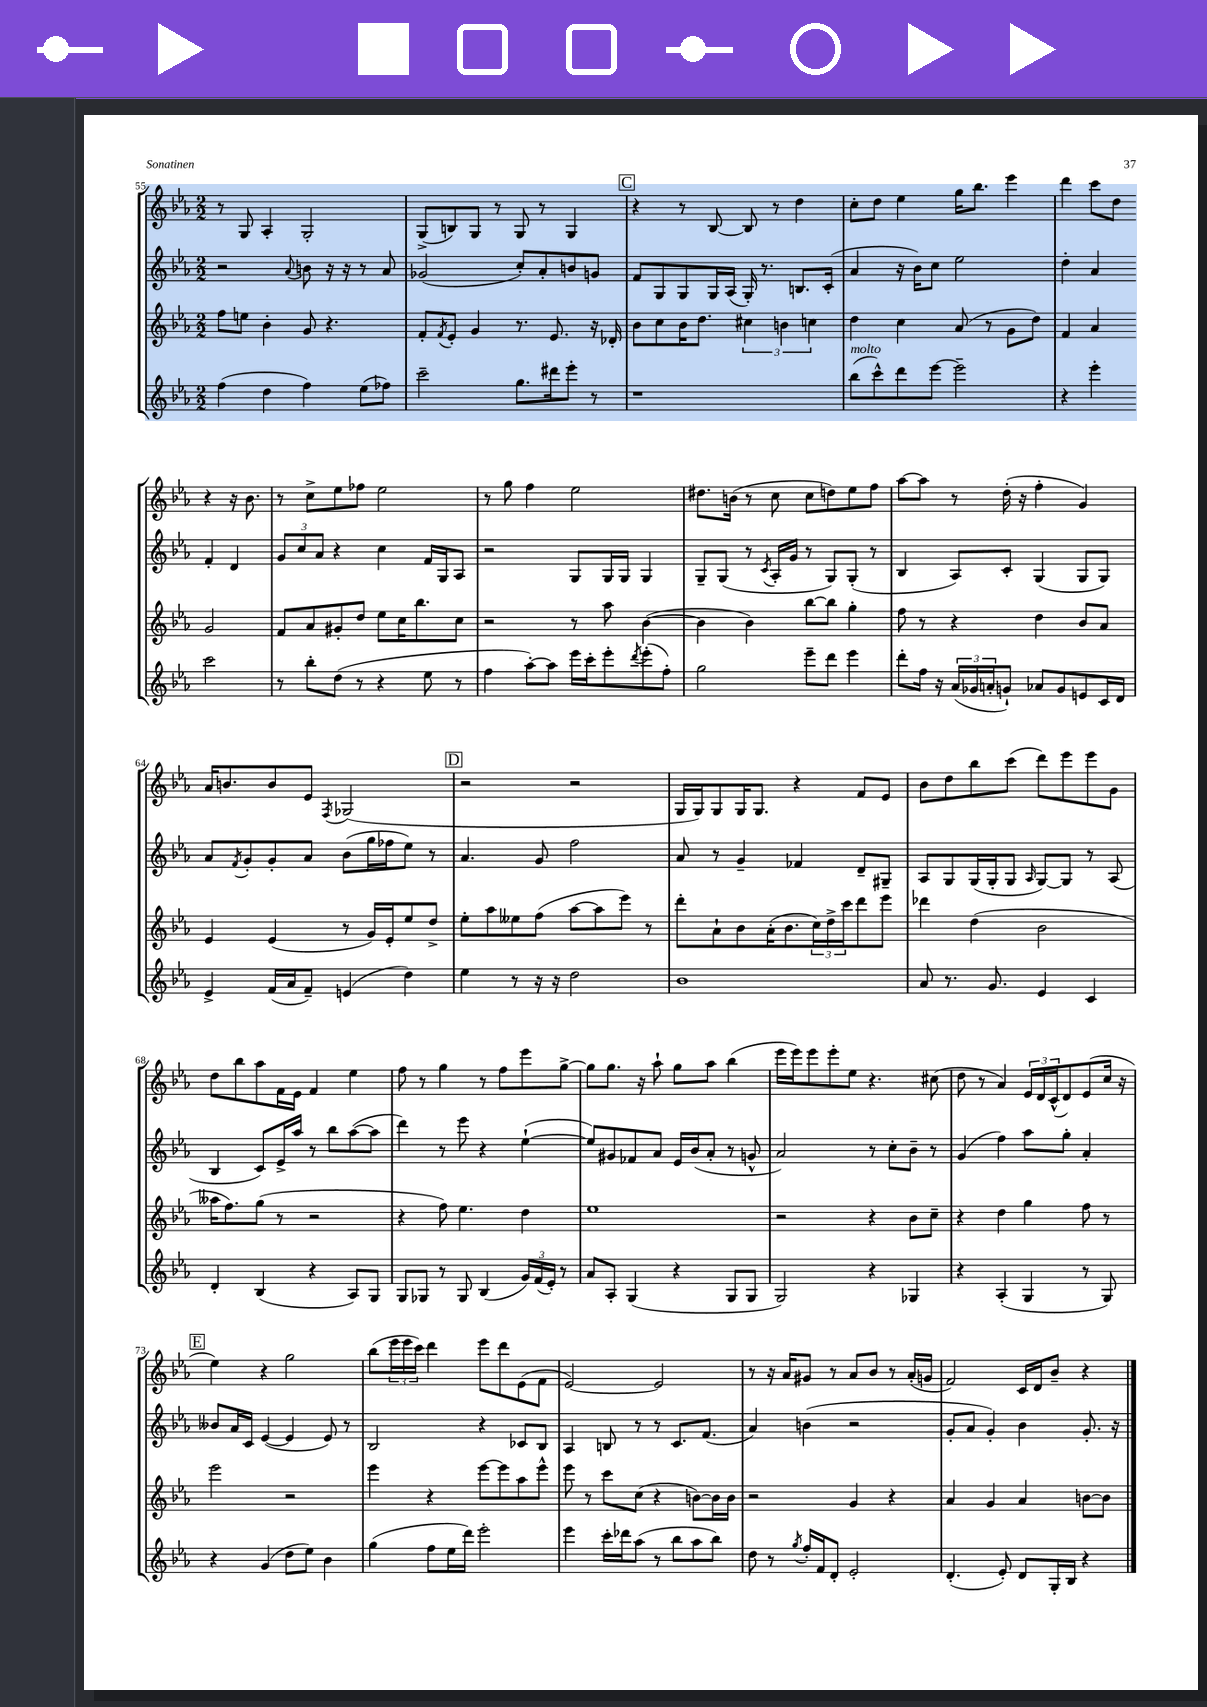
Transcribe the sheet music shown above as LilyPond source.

<<
\new StaffGroup <<
\new Staff = "s0" {
    \clef treble \key ees \major \numericTimeSignature \time 2/2
    r8 g8 aes4-. g2-. |
    g8->( b8) g8 r8 g8 r8 g4 |
    \mark \markup { \box "C" } r4 r8 bes8~ bes8 r8 d''4 |
    c''8-. d''8 ees''4 g''16 bes''8. ees'''4 |
    d'''4 c'''8 d''8 r4 r16 bes'8. |
    r8 c''8-> ees''8 fes''8 ees''2 |
    r8 g''8 f''4 ees''2 |
    dis''8. b'16( r8 c''8 c''8 d''8) ees''8 f''8 |
    aes''8~ aes''8 r8 d''16-.( r16 f''4-. g'4) |
    aes'16 b'8. b'8 ees'8 \acciaccatura { f8 } ges2( |
    \mark \markup { \box "D" } r2 r2 |
    g16 g16) g8 g16 g8. r4 f'8 ees'8 |
    bes'8 d''8 bes''8 c'''8( d'''8) ees'''8 ees'''8 g'8 |
    d''8 bes''8 aes''8 f'16 ees'16 f'4 ees''4 |
    f''8 r8 g''4 r8 f''8 ees'''8 g''8~-> |
    g''8 g''8. r16 aes''8-! g''8 aes''8 bes''4( |
    ees'''16 ees'''16) ees'''8 ees'''8-. ees''8 r4. cis''8( |
    d''8 r8 aes'4) \tuplet 3/2 { ees'16 d'16 c'16-^( } d'8) ees'8( c''16 r16 |
    \mark \markup { \box "E" } ees''4) r4 g''2 |
    bes''8( \tuplet 3/2 { ees'''16 ees'''16 c'''16) } d'''4 ees'''8 d'''8 ees'8( f'8 |
    ees'2~) ees'2 |
    r8 r16 aes'16 gis'8 r8 aes'8 bes'8 r8 aes'16-.( g'16 |
    f'2) c'16 d'16 bes'8-- r4 \bar "|." |
}
\new Staff = "s1" {
    \clef treble \key ees \major \numericTimeSignature \time 2/2
    r2 \appoggiatura { aes'8 } b'8 r16 r16 r8 aes'8 |
    ges'2( c''8-.) aes'8-. b'8 g'8 |
    \mark \markup { \box "C" } f'8 g8 g8 g16 aes16( g16-.) r8. b8. c'16-.( |
    aes'4 r16 bes'16) c''8 ees''2 |
    d''4-. aes'4 f'4-. d'4 |
    \tuplet 3/2 { g'8 c''8 aes'8 } r4 c''4 f'16 g16 aes8 |
    r2 g8 g16 g16 g4 |
    g8-- g8( r8 \acciaccatura { c'8 } aes16-. g'16 r8 g8) g8-.( r8 |
    bes4 aes8) c'8-. g4( g8 g8) |
    aes'8 \acciaccatura { f'8 } g'8-. g'8-. aes'8 bes'8( g''16 fes''16 ees''8) r8 |
    \mark \markup { \box "D" } aes'4. g'8 f''2 |
    aes'8 r8 g'4-- fes'4 d'8-- gis8-- |
    aes8 g8 g16( g16-. g8 \grace { aes16 } g8~) g8 r8 aes8( |
    bes4 c'8) ees'16-> aes''16 r8 bes''8 aes''8~( aes''8 |
    d'''4) r8 ees'''8 r4 ees''4~-!( |
    ees''8) gis'8 fes'8 aes'8 ees'16 bes'16( aes'8-. r8 g'8-^ |
    aes'2) r8 c''8-. bes'8-- r8 |
    g'4( f''4) aes''8 g''8-. aes'4-. |
    \mark \markup { \box "E" } beses'8 aes'16 c'16 ees'4~( ees'4 ees'8) r8 |
    bes2 r4 ces'8 bes8 |
    aes4 b8 r8 r8 c'8. f'8.( |
    aes'4) b'4( r2 |
    g'8-. aes'8 g'4-.) bes'4 g'8.-. r16 \bar "|." |
}
\new Staff = "s2" {
    \clef treble \key ees \major \numericTimeSignature \time 2/2
    f''8 e''8 bes'4-. g'8 r4. |
    f'8-. \acciaccatura { f'8 } ees'8-. g'4 r8. ees'8. r16 des'16-. |
    \mark \markup { \box "C" } bes'8 c''8 bes'16 d''8. \tuplet 3/2 { cis''4 b'4 c''4 } |
    d''4 c''4 aes'8( r8 g'8 d''8) |
    f'4 aes'4 g'2 |
    f'8 aes'8 gis'8-. d''8 ees''8 c''16 bes''8. c''8 |
    r2 r8 aes''8 bes'4~( |
    bes'4 bes'4) bes''8~ bes''8 g''4-. |
    f''8 r8 r4 d''4 bes'8 aes'8 |
    ees'4 ees'4( r8 g'16) ees'16-. ees''8 d''8-> |
    \mark \markup { \box "D" } ees''8-. aes''8 eeses''8 f''8( aes''8~ aes''8 ees'''8) r8 |
    d'''8-. aes'8-! bes'8 aes'16-.( bes'8. \tuplet 3/2 { c''16) d''16-> c'''16 } d'''8 ees'''8 |
    des'''4 d''4( bes'2 |
    aeses''16 f''8.) g''8( r8 r2 |
    r4 f''8) ees''4. d''4 |
    ees''1 |
    r2 r4 bes'8 c''8-- |
    r4 d''4 g''4 f''8 r8 |
    \mark \markup { \box "E" } ees'''2 r2 |
    ees'''4 r4 ees'''8~ ees'''8 aes''8 ees'''8-^ |
    ees'''8 r8 c'''8 c''8( r4 b'8~) b'16 b'16 |
    r2 g'4 r4 |
    aes'4 g'4 aes'4 b'8~ b'8 \bar "|." |
}
\new Staff = "s3" {
    \clef treble \key ees \major \numericTimeSignature \time 2/2
    f''4( d''4 f''4) ees''8( fes''8) |
    c'''2-- g''8. dis'''16 ees'''8-. r8 |
    \mark \markup { \box "C" } r1 |
    bes''8^\markup { \italic "molto" }( c'''8-^) d'''8 ees'''8~ ees'''2-- |
    r4 ees'''4-. c'''2 |
    r8 bes''8-. d''8( r8 r4 ees''8 r8 |
    f''4 aes''8~-.) aes''8 ees'''16 c'''16-. ees'''8-. \acciaccatura { d'''8 } ees'''8-.( f''8-.) |
    g''2 ees'''8-- d'''8 ees'''4 |
    d'''8-. f''16 r16 \tuplet 3/2 { aes'16( ges'16 a'16-. } g'8-!) aes'8 g'8 e'8 c'16 d'16 |
    ees'4-> f'16( aes'16 f'8--) e'4( d''4) |
    \mark \markup { \box "D" } ees''4 r8 r16 r16 d''2 |
    bes'1 |
    aes'8 r8. g'8. ees'4 c'4 |
    d'4-. bes4( r4 aes8) g8 |
    g8 ges8 r8 ges8 bes4( \tuplet 3/2 { g'16) f'16( ees'16-.) } r8 |
    aes'8 aes8-. g4( r4 g8 g8 |
    g2) r4 ges4 |
    r4 aes4-.( g4 r8 g8) |
    \mark \markup { \box "E" } r4 g'4( d''8 ees''8) bes'4 |
    g''4( f''8 ees''16 d'''16) ees'''2-. |
    ees'''4 c'''16-. des'''16 aes''8( r8 bes''8 aes''8 bes''8) |
    d''8 r8 \acciaccatura { g''8 } f''16-. f'16 d'8-. ees'2-. |
    d'4.-.( ees'8-.) d'8 g16-. bes16 r4 \bar "|." |
}
>>
>>
\layout { \context { \Score currentBarNumber = #55 } }
